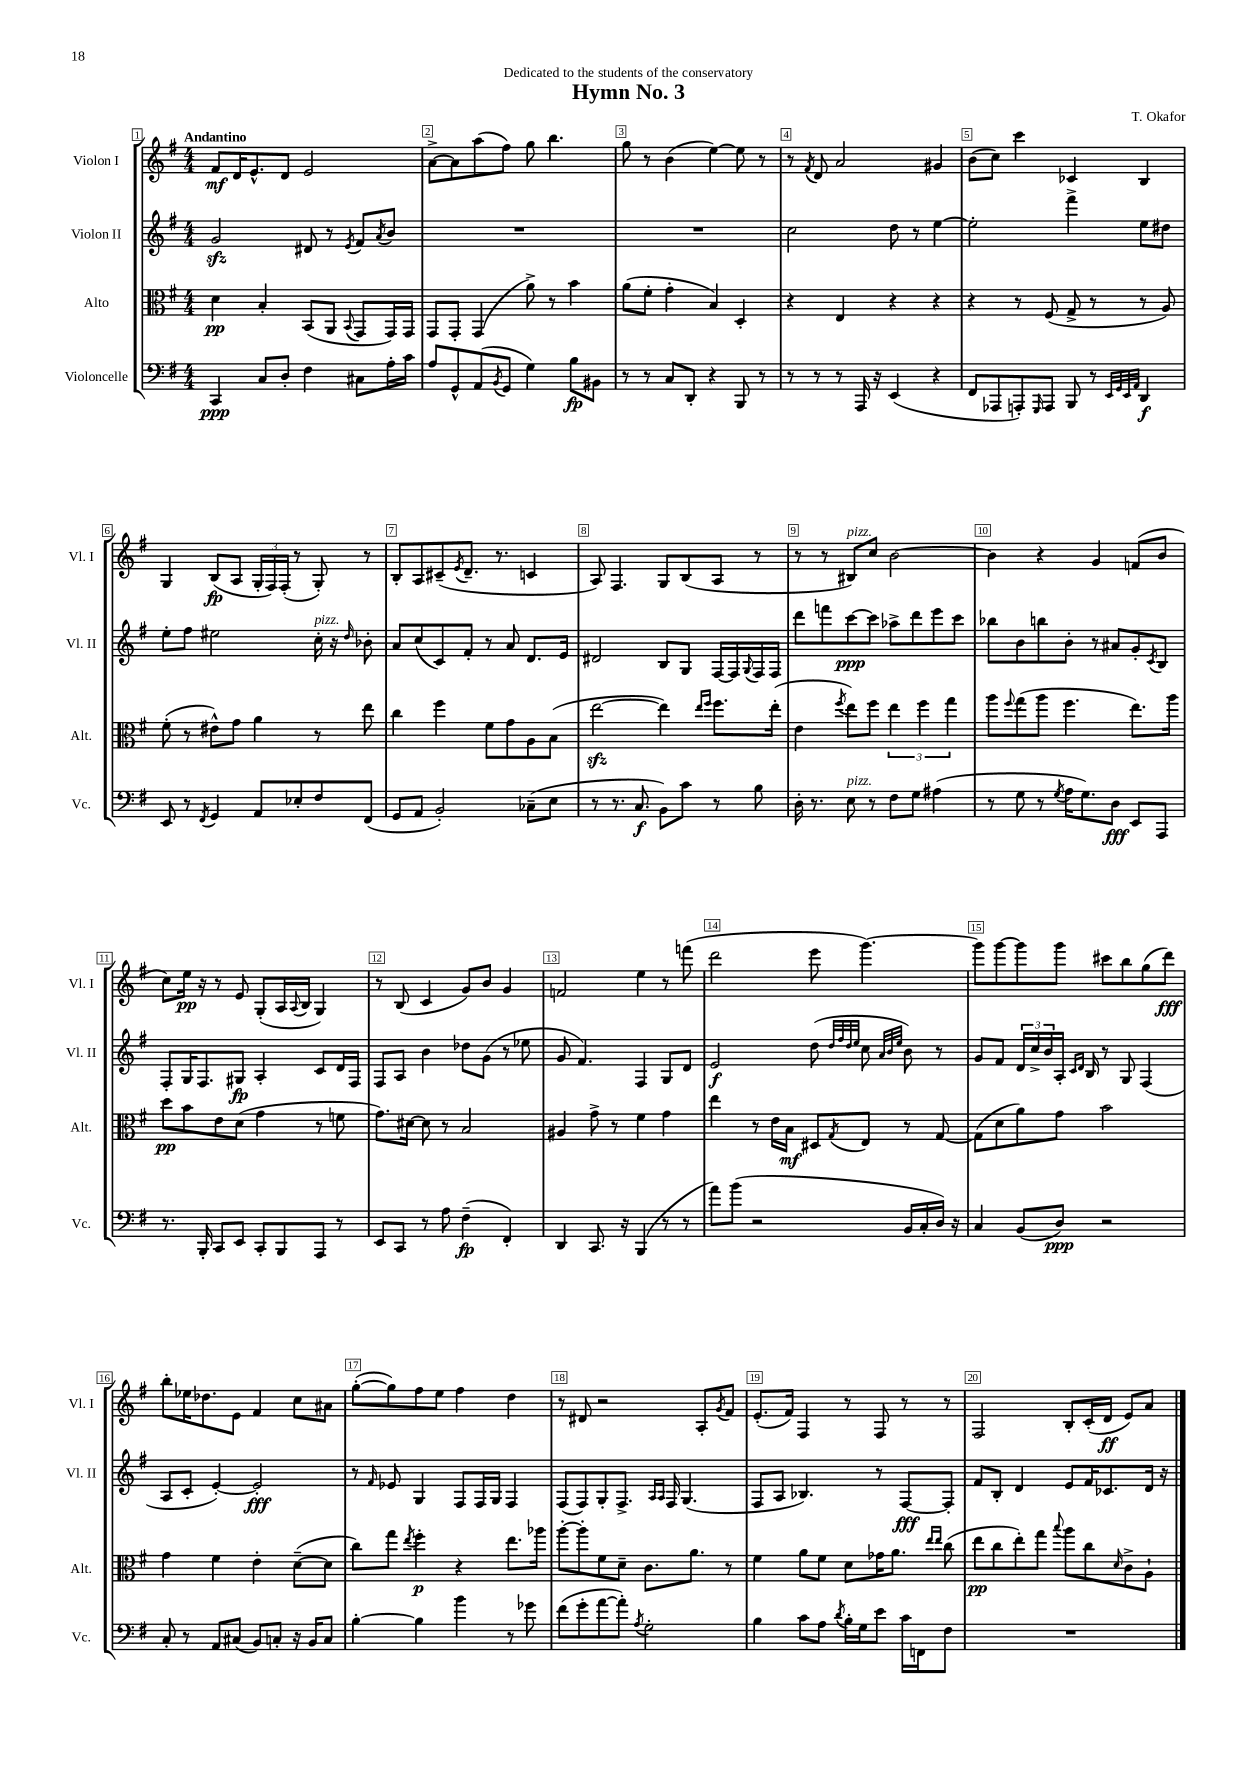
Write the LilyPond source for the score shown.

\header { title = "Hymn No. 3" composer = "T. Okafor" dedication = "Dedicated to the students of the conservatory" }
<<
\new StaffGroup <<
\new Staff = "s0" \with { instrumentName = "Violon I" shortInstrumentName = "Vl. I" } {
    \clef treble \key g \major \numericTimeSignature \time 4/4 \tempo "Andantino"
    fis'8\mf d'16 e'8.-^ d'8 e'2 |
    a'8~-> a'8 a''8( fis''8) g''8 b''4. |
    g''8 r8 b'4( e''4~) e''8 r8 |
    r8 \acciaccatura { fis'8 } d'8 a'2 gis'4 |
    b'8( c''8) c'''4 ces'4 b4 |
    g4 b8\fp( a8 \tuplet 3/2 { g16-. fis16) fis16-.( } r8 g8-.) r8 |
    b8-. a8 cis'8--( \acciaccatura { e'8 } d'8.-- r8. c'4 |
    a8) fis4. g8 b8( a8 r8 |
    r8 r8 bis8^\markup { \italic "pizz." }) c''8 b'2~ |
    b'4 r4 g'4 f'8( b'8 |
    c''8) e''16\pp r16 r8 e'8 g8-.( a16 \appoggiatura { a8 } b16 g4) |
    r8 b8( c'4 g'8) b'8 g'4 |
    f'2 e''4 r8 f'''8( |
    d'''2 e'''8 g'''4.~) |
    g'''8 g'''8~ g'''8 g'''8 cis'''8 b''8 g''8( d'''8\fff) |
    b''8-. ees''16 des''8. e'8 fis'4 c''8 ais'8 |
    g''8~-.( g''8) fis''8 e''8 fis''4 d''4 |
    r8 dis'8 r2 a8-. \acciaccatura { g'8 } fis'8 |
    e'8.-.( fis'16) fis4 r8 fis8 r8 r8 |
    fis2 b8-. c'16-.( d'16\ff e'8) a'8 \bar "|." |
}
\new Staff = "s1" \with { instrumentName = "Violon II" shortInstrumentName = "Vl. II" } {
    \clef treble \key g \major \numericTimeSignature \time 4/4
    g'2\sfz dis'8 r8 \acciaccatura { e'8 } fis'8 \acciaccatura { a'8 } b'8 |
    R1 |
    R1 |
    c''2 d''8 r8 e''4~ |
    e''2-. fis'''4-> e''8 dis''8 |
    e''8-. fis''8 eis''2 c''16-.^\markup { \italic "pizz." } r16 \grace { d''16 } bes'8-. |
    a'8 c''8( c'8) fis'8-. r8 a'8 d'8. e'16 |
    dis'2 b8 g8 fis16~ fis16 \appoggiatura { g8 } fis16 fis16 |
    d'''8 f'''8 c'''8~\ppp c'''8 aes''8-> d'''8 e'''8 c'''8 |
    bes''8 b'8 b''8 b'8-. r8 ais'8 g'8-. \acciaccatura { c'8 } b8 |
    fis8-. g16 fis8. gis8\fp a4-. c'8 d'16 fis16 |
    fis8 a8 b'4 des''8 g'8( r8 ees''8 |
    g'8 fis'4.) fis4 g8 d'8 |
    e'2\f d''8( \grace { d''32 fis''32 d''32 e''32 } c''8 \grace { a'32 b'32 e''32 } b'8) r8 |
    g'8 fis'8 \tuplet 3/2 { d'16 c''16-> b'16 } a16-. \grace { c'16 d'16 } b16 r8 g8 fis4( |
    a8 c'8-. e'4~-.) e'2-.\fff |
    r8 \grace { fis'16 } ees'8 g4 fis8 fis16 g16 fis4 |
    fis8( fis8) g8-. fis8.-> \grace { a16 a16 } fis16 g4.( |
    fis8 a8 bes4.) r8 fis8~\fff fis8-. |
    fis'8 b8-. d'4 e'8 fis'16 ces'8. d'16 r16 \bar "|." |
}
\new Staff = "s2" \with { instrumentName = "Alto" shortInstrumentName = "Alt." } {
    \clef alto \key g \major \numericTimeSignature \time 4/4
    d'4\pp b4-. b,8( a,8 \appoggiatura { b,8 } g,8 g,16) g,16 |
    g,8 g,8-. g,4( a'8->) r8 b'4 |
    a'8( fis'8-. g'4-. b4) d4-. |
    r4 e4 r4 r4 |
    r4 r8 fis8( g8-> r8 r8 a8) |
    fis'8-.( r8 eis'8-^) g'8 a'4 r8 e''8 |
    c''4 fis''4 fis'8 g'8 a8 b8( |
    e''2~\sfz e''4) \grace { e''16 fis''16 } fis''8. e''16-.( |
    e'4 \acciaccatura { fis''8 } e''8) fis''8 \tuplet 3/2 { e''4 fis''4 g''4 } |
    a''8 \appoggiatura { fis''8 } g''8( a''8 fis''4. e''8.) a''16 |
    d''8\pp b'8 e'8 d'8( g'4 r8 f'8 |
    g'8.) dis'16~ dis'8 r8 b2 |
    ais4 g'8-> r8 fis'4 g'4 |
    e''4 r8 e'16 b16\mf dis8 \acciaccatura { g8 } e8 r8 g8~ |
    g8( d'8 a'8) g'8 b'2 |
    g'4 fis'4 e'4-. d'8~--( d'8 |
    c''8) g''8 \acciaccatura { e''8 } fis''4-.\p r4 e''8. aes''16 |
    a''8~-. a''8-. fis'8 d'8-- c'8. a'8. r8 |
    fis'4 a'8 fis'8 d'8 ges'16 a'8. \grace { e''16 e''16 } c''8( |
    e''8\pp c''8 e''8-.) g''8 \appoggiatura { b''8 } a''8 c''8 \grace { d'16 } c'8-> a8-! \bar "|." |
}
\new Staff = "s3" \with { instrumentName = "Violoncelle" shortInstrumentName = "Vc." } {
    \clef bass \key g \major \numericTimeSignature \time 4/4
    c,4\ppp c8 d8-. fis4 cis8 a16-. c'16 |
    a8 g,8-^ a,8( \acciaccatura { b,8 } g,8 g4) b8\fp bis,8 |
    r8 r8 c8 d,8-. r4 b,,8 r8 |
    r8 r8 r8 a,,16 r16 e,4( r4 |
    fis,8 aes,,8 a,,8-.) \grace { g,,16 } a,,8 b,,8 r8 \grace { e,32 g,32 e,32 a,32 } d,4\f |
    e,8 r8 \acciaccatura { fis,8 } g,4 a,8 ees8-. fis8 fis,8( |
    g,8 a,8 b,2-.) ces8--( e8 |
    r8 r8. c8.\f b,8) c'8 r8 b8 |
    d16-. r8. e8^\markup { \italic "pizz." } r8 fis8 g8 ais4( |
    r8 g8 r8 \acciaccatura { g8 } a16 g8.) d8\fff e,8 a,,8 |
    r8. b,,16-. c,8 e,8 c,8-. b,,8 a,,8 r8 |
    e,8 c,8 r8 a8 fis4--\fp( fis,4-.) |
    d,4 c,8. r16 b,,4( r8 r8 |
    a'8) b'8( r2 b,16 c16-. d16) r16 |
    c4 b,8( d8\ppp) r2 |
    c8-. r8 a,8 cis8( b,8) c8-. r16 b,16 c8 |
    b4~-. b4 b'4 r8 ges'8 |
    fis'8( g'8-. a'8~ a'8-.) \acciaccatura { a8 } g2-. |
    b4 c'8 a8 \acciaccatura { d'8 } b16-. g16 e'8 c'16 f,16 fis8 |
    R1 \bar "|." |
}
>>
>>
\layout { \context { \Score \override BarNumber.break-visibility = ##(#f #t #t) barNumberVisibility = #all-bar-numbers-visible \override BarNumber.stencil = #(make-stencil-boxer 0.1 0.3 ly:text-interface::print) } }
